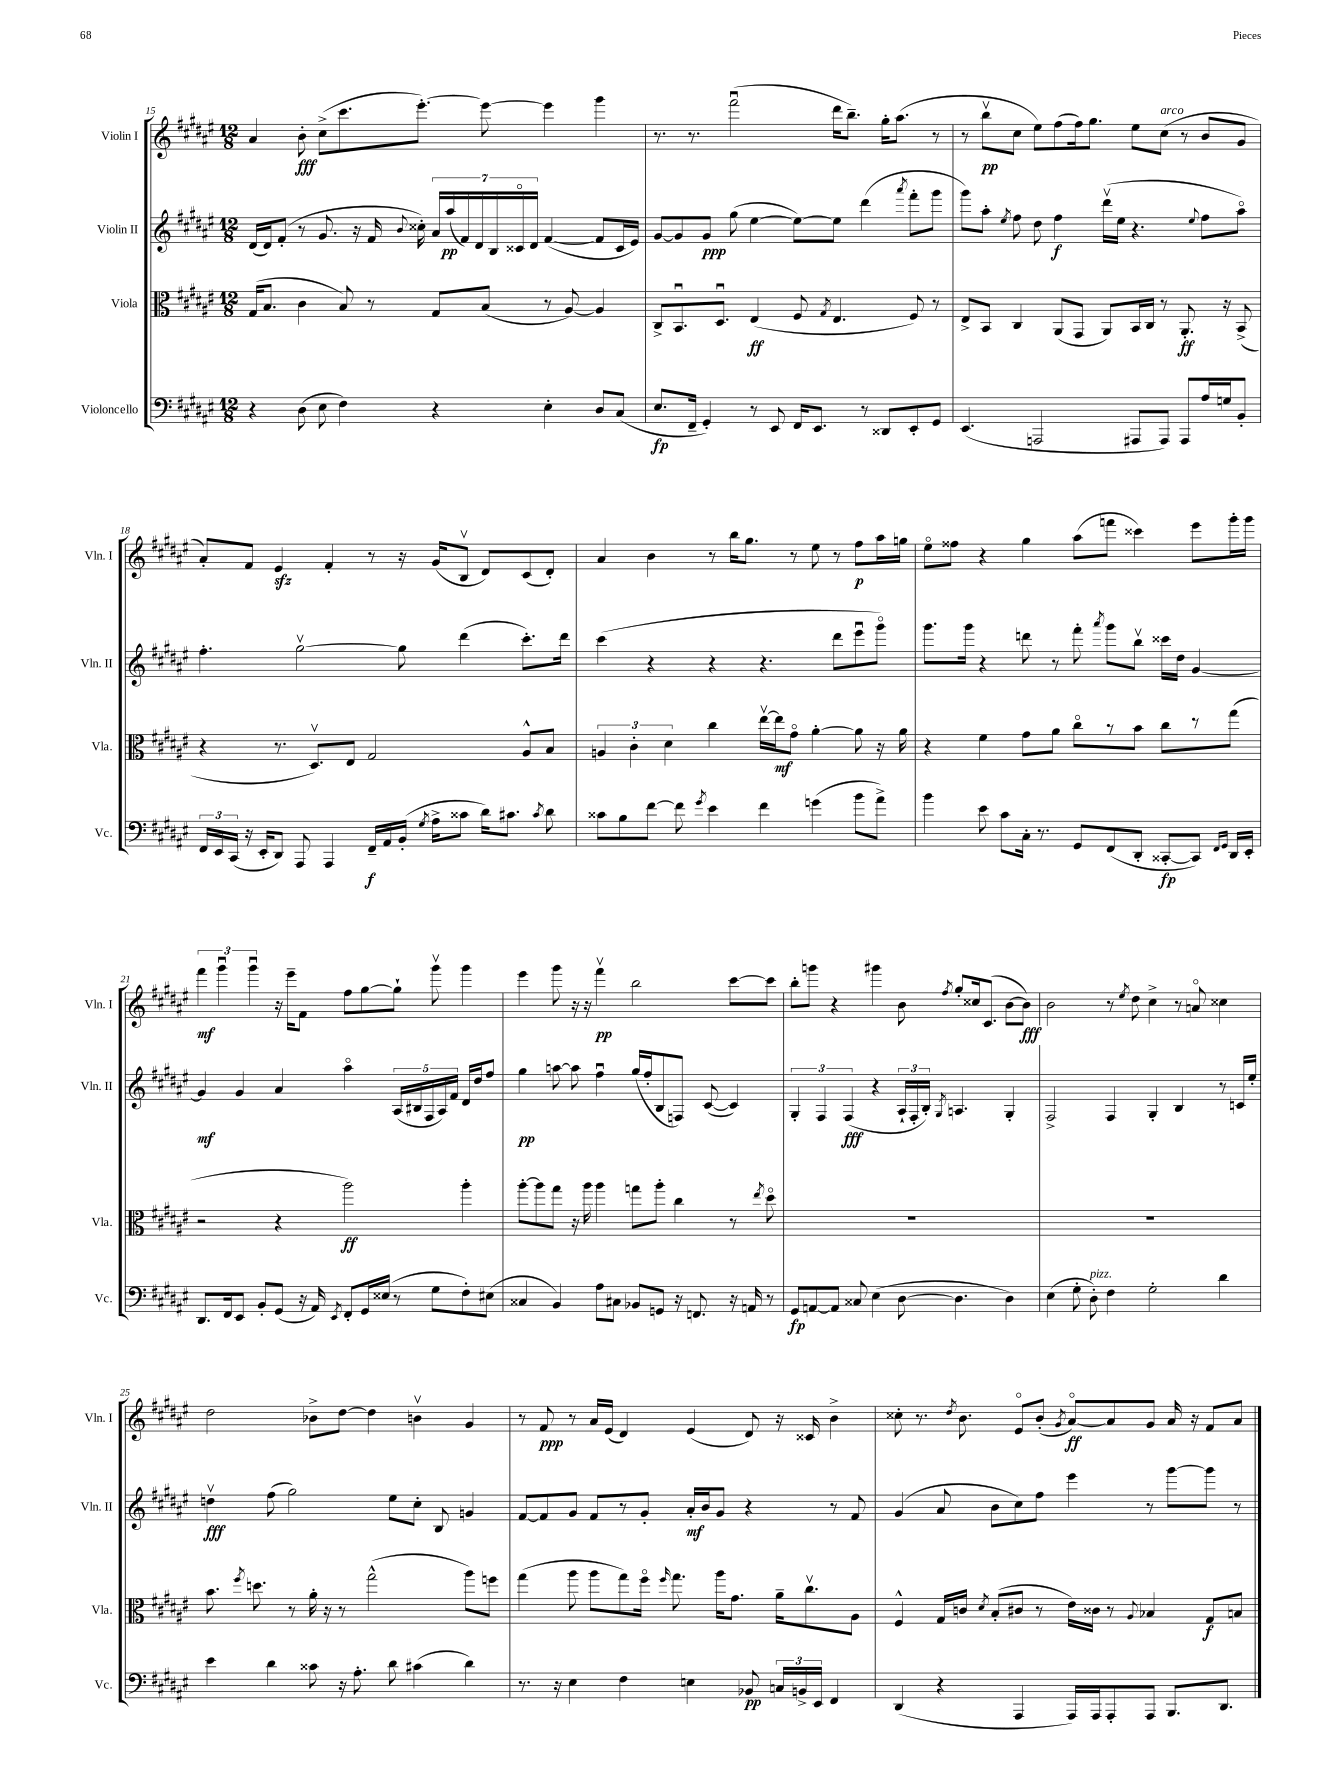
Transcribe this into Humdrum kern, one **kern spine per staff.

**kern	**kern	**kern	**kern
*staff4	*staff3	*staff2	*staff1
*clefF4	*clefC3	*clefG2	*clefG2
*k[f#c#g#d#a#e#]	*k[f#c#g#d#a#e#]	*k[f#c#g#d#a#e#]	*k[f#c#g#d#a#e#]
*M12/8	*M12/8	*M12/8	*M12/8
4r	(16G#/LK	(16d#/LL	4a#/
.	8.B/J	16d#/J)	.
.	.	(8f#'/J	.
(8D#\	4c#\	8r	8b'\
8E#\	.	8.g#/	(8cc#^\L
4F#\)	8B/)	.	8.ccc#\
.	.	16r	.
.	8r	16f#/	.
.	.	8qqb/	.
.	.	16cc##'\)	[8.eee#'\J)
4r	8G#/L	28a#/LL	.
.	.	(28aa#/	.
.	.	28f#/)	.
.	.	28d#/	.
.	(8B/J	.	8eee#\_
.	.	28B/	.
.	.	28c##o/	.
.	.	28d#/JJ	.
4E#'\	8r	([4f#/	4eee#\]
.	[8A#/)	.	.
8D#/L	4A#/]	8f#/]L	4ggg#\
(8C#/J	.	16c##/L	.
.	.	16e#/JJ)	.
=	=	=	=
8.E#/L	8C#^/L	[8g#/L	8.r
.	8.BBu/	8g#/]	.
16FF#~/Jk	.	.	8.r
4GG#'/)	.	8g#/J	.
.	8.D#u/J	.	.
.	.	(8gg#\	(2fff#u\
8r	(4E#/	[4ee#\	.
8EE#/	.	.	.
16FF#/LK	8F#/	8ee#\_L)	.
8.EE#/J	.	.	.
.	8qG#/	.	.
.	4.E#/	8ee#\]J	16ddd#\LK
.	.	.	8.bb~\J)
8r	.	(4ddd#\	.
8DD##/L	.	.	16gg#'\LK
.	.	.	(8.aa#\J
.	.	8qaaa#/	.
8EE#'/	8F#/)	8fff#'\L	.
8GG#/J	8r	8ggg#\J	8r
=	=	=	=
(4.EE#/	8E#^/L	8ggg#\L)	8r
.	8BB/J	8aa#'\J	8bbv\L
.	.	8qee#/	.
.	4C#/	8ff#\	8cc#\J
2AAA/	.	8dd#\	8ee#\L)
.	(8AA#/L	4ff#\	(8ff#\
.	8GG#/J	.	16ff#\k)
.	.	.	8.gg#\J
.	8AA#/L)	(16ddd#v\LL	.
.	.	16ee#\JJ	.
8AAA#/L	16BB/L	4.r	8ee#\L
.	16C#/JJ	.	.
8AAA#/J)	8r	.	(8cc#\J
8AAA#/L	8.AA#'/	.	8r
.	.	8qqee#/	.
16A#/L	.	8ff#\L	8b/L
16G/J	16r	.	.
8BB'/J	(8BB^/	8aa#o\J)	8g#/J
=	=	=	=
24FF#/LL	4r	4.ff#'\	8a#'/L)
24EE#/	.	.	.
(24CC#/JJ	.	.	.
16r	.	.	8f#/J
16EE#'/LK	.	.	.
8DD#/J)	8.r	.	4e#/
8AAA#/	.	[2gg#v\	.
.	8.D#v/L)	.	.
4AAA#/	.	.	4f#'/
.	8E#/J	.	.
16FF#~/LL	2G#/	.	8r
16AA#/	.	.	.
(16BB'/JJ	.	8gg#\]	16r
8qG#/	.	.	.
16A#^\LK	.	.	(16g#/LK
8c##\J	.	(4ddd#\	8Bv/J
16d#\LK)	.	.	8d#/L)
8.c#\J	.	.	.
.	8A#^^/L	8.ccc#'\L)	(8c#/
8qc#/	.	.	.
8d#\	8B/J	.	8d#'/J)
.	.	16ddd#\Jk	.
=	=	=	=
8c##\L	6A/	(4ccc#\	4a#/
8B\	.	.	.
.	6c#'\	.	.
[8f#\J	.	4r	4b\
.	6d#\	.	.
8f#\]	.	.	.
8qg#/	.	.	.
4e#\	4cc#\	4r	8r
.	.	.	16bb\LK
.	.	.	8.gg#\J
4f#\	[16ee#v\LL	4.r	.
.	16ee#\]J	.	.
.	8g#o\J	.	8r
(4g\	[4a#'\	.	8ee#\
.	.	8ddd#\L	8r
8b\L	8a#\]	8eee#u\	8ff#\L
8a#^\J)	16r	8ggg#o\J)	16aa#\L
.	16a#\	.	16gg\JJ
=	=	=	=
4b\	4r	8.ggg#\L	8ee#o\L
.	.	.	8ff##\J
.	.	16ggg#\Jk	.
8e#\	4f#\	4r	4r
8c#\L	.	.	.
16C#'\Jk	8g#\L	8ddd\	4gg#\
8.r	.	.	.
.	8a#\J	8r	.
8GG#/L	8cc#o\L	8fff#'\	(8aa#\L
.	.	8qaaa#/	.
(8FF#/	8r	8ggg#\L	8fff\J
8DD#'/J	8b\J	8bbv\J	4ccc##\)
[8CC##'/L	8cc#\L	16ccc##\LL	.
.	.	16dd#\JJ	.
8CC##/]J)	8r	[4g#/	8eee#\L
16qqFF#/LL	.	.	.
16qqGG#/JJ	.	.	.
16DD#/LL	(8gg#\J	.	16ggg#'\L
16EE#'/JJ	.	.	16ggg#\JJ
=	=	=	=
8.DD#/L	2r	4g#/]	6fff#\
.	.	.	6ggg#u\
16FF#/k	.	.	.
8EE#/J	.	4g#/	.
.	.	.	6ggg#u\
8BB'/L	.	.	.
(8GG#/J	4r	4a#/	16r
.	.	.	16eee#~\LK
16r	.	.	8f#\J
16AA#/)	.	.	.
8qEE#/	.	.	.
8FF#'/L	2aa#\)	4aa#o\	8ff#\L
16GG#/L	.	.	[8gg#\
(16E##/JJ	.	.	.
8r	.	(20A#/LL	8gg#`\]J
.	.	20B#/	.
.	.	20F#/	.
8G#\L	.	.	8ggg#v\
.	.	20A#/)	.
.	.	20f#/JJ	.
8F#'\)	4aa#'\	16d#/LL	4ggg#\
.	.	16dd#/J	.
(8E#\J	.	8ff#/J	.
=	=	=	=
4C##/	[8aa#'\L	4gg#\	4eee#\
.	8aa#\]	.	.
4BB/)	8gg#\J	[8aa\	8ggg#\
.	16r	8aa\]	16r
.	16aa#\	.	16r
8A#\L	4aa#\	4ff#u\	4fff#v\
8C#\J	.	.	.
8BB-/L	8gg\L	(16gg#/LL	2bb\
.	.	16ff#'/J	.
8GG/J	8aa#'\J	8B/	.
16r	4cc#\	8F/J)	.
8.FF/	.	.	.
.	.	([8c#/	.
16r	8r	4c#/])	[8ccc#\L
16AA/	.	.	.
.	8qee#/	.	.
8r	8dd#o\	.	8ccc#\]J
=	=	=	=
8GG#/L	1.r	6G#'/	8bb'\L
[8AA/	.	.	8ggg\J
.	.	6F#/	.
8AA/]J	.	.	4r
.	.	(6F#/	.
8C##/	.	.	.
(4E#\	.	4r	4ggg#\
[8D#\	.	24A#`/LL	8b\
.	.	24F#'/	.
.	.	24B'/JJ)	.
.	.	8qG#/	8qff#/
4.D#\]	.	4.A/	8gg#'/L
.	.	.	16cc##/k
.	.	.	(8.c#/J
4D#\)	.	4G#'/	[8b\L
.	.	.	8b\]J)
=	=	=	=
(4E#\	1.r	2F#^/	2b\
8G#'\	.	.	.
8D#'\)	.	.	.
4F#\	.	4F#/	8r
.	.	.	8qee#/
.	.	.	8dd#\
2G#'\	.	4G#'/	4cc#^\
.	.	4B/	8r
.	.	.	8ao/
4d#\	.	8r	4cc##\
.	.	16c/LL	.
.	.	16ee#'/JJ	.
=	=	=	=
4e#\	8.b\	4ddv\	2dd#\
.	8qff#/	.	.
.	8.dd\	.	.
4d#\	.	(8ff#\	.
.	8r	2gg#\)	.
8c##\	16a#'\	.	8b-^\L
.	16r	.	.
16r	8r	.	[8dd#\J
8.A#'\	.	.	.
.	(2gg#^^\	.	4dd#\]
8d#\	.	8ee#\L	.
(4c#\	.	8cc#'\J	4bv\
.	.	8B/	.
4d#\)	8aa#\L)	4g/	4g#/
.	8ff\J	.	.
=	=	=	=
8.r	(4gg#\	[8f#/L	8r
.	.	8f#/]	8f#/
16r	.	.	.
4E#\	8aa#\	8g#/J	8r
.	8aa#\L	8f#/L	16a#/LL
.	.	.	(16e#/JJ
4F#\	8gg#\)	8r	4d#/)
.	16ff#o\Jk	8g#'/J	.
.	16qqff#/	.	.
.	8.gg#\	.	.
4E\	.	16a#'/LL	(4e#/
.	.	16b/J	.
.	16aa#\LK	8g#/J	.
.	8.g#\J	.	.
8BB-/	.	4r	8d#/)
24C/LL	16a#~\LK	.	16r
24BB^/	.	.	.
.	8.cc#v\	.	16c##/
24EE#/JJ	.	.	.
4FF#/	.	8r	4b^\
.	8A#\J	8f#/	.
=	=	=	=
(4DD#/	4F#^^/	(4g#/	8cc##'\
.	.	.	8.r
4r	16G#/LL	8a#/	.
.	.	.	8qdd#/
.	16c/JJ	.	8.b\
.	8qd#/	.	.
.	(8B'/L	8b\L	.
4AAA#/	8c#/J	8cc#\)	8e#o/L
.	8r	8ff#\J	(8b'/J
.	.	.	8qg#/
16AAA#/LL)	16e#\LL)	4eee#\	[8a#o/L)
16AAA#/J	16c##\JJ	.	.
8AAA#'/	8r	.	8a#/]
.	8qqA#/	.	.
8AAA#/J	4B-/	8r	8g#/J
8.BBB/L	.	[8ggg#\L	16a#/
.	.	.	16r
.	8G#/L	8ggg#\]J	8f#/L
8.DD#/J	.	.	.
.	8B/J	8r	8a#/J
==	==	==	==
*-	*-	*-	*-
